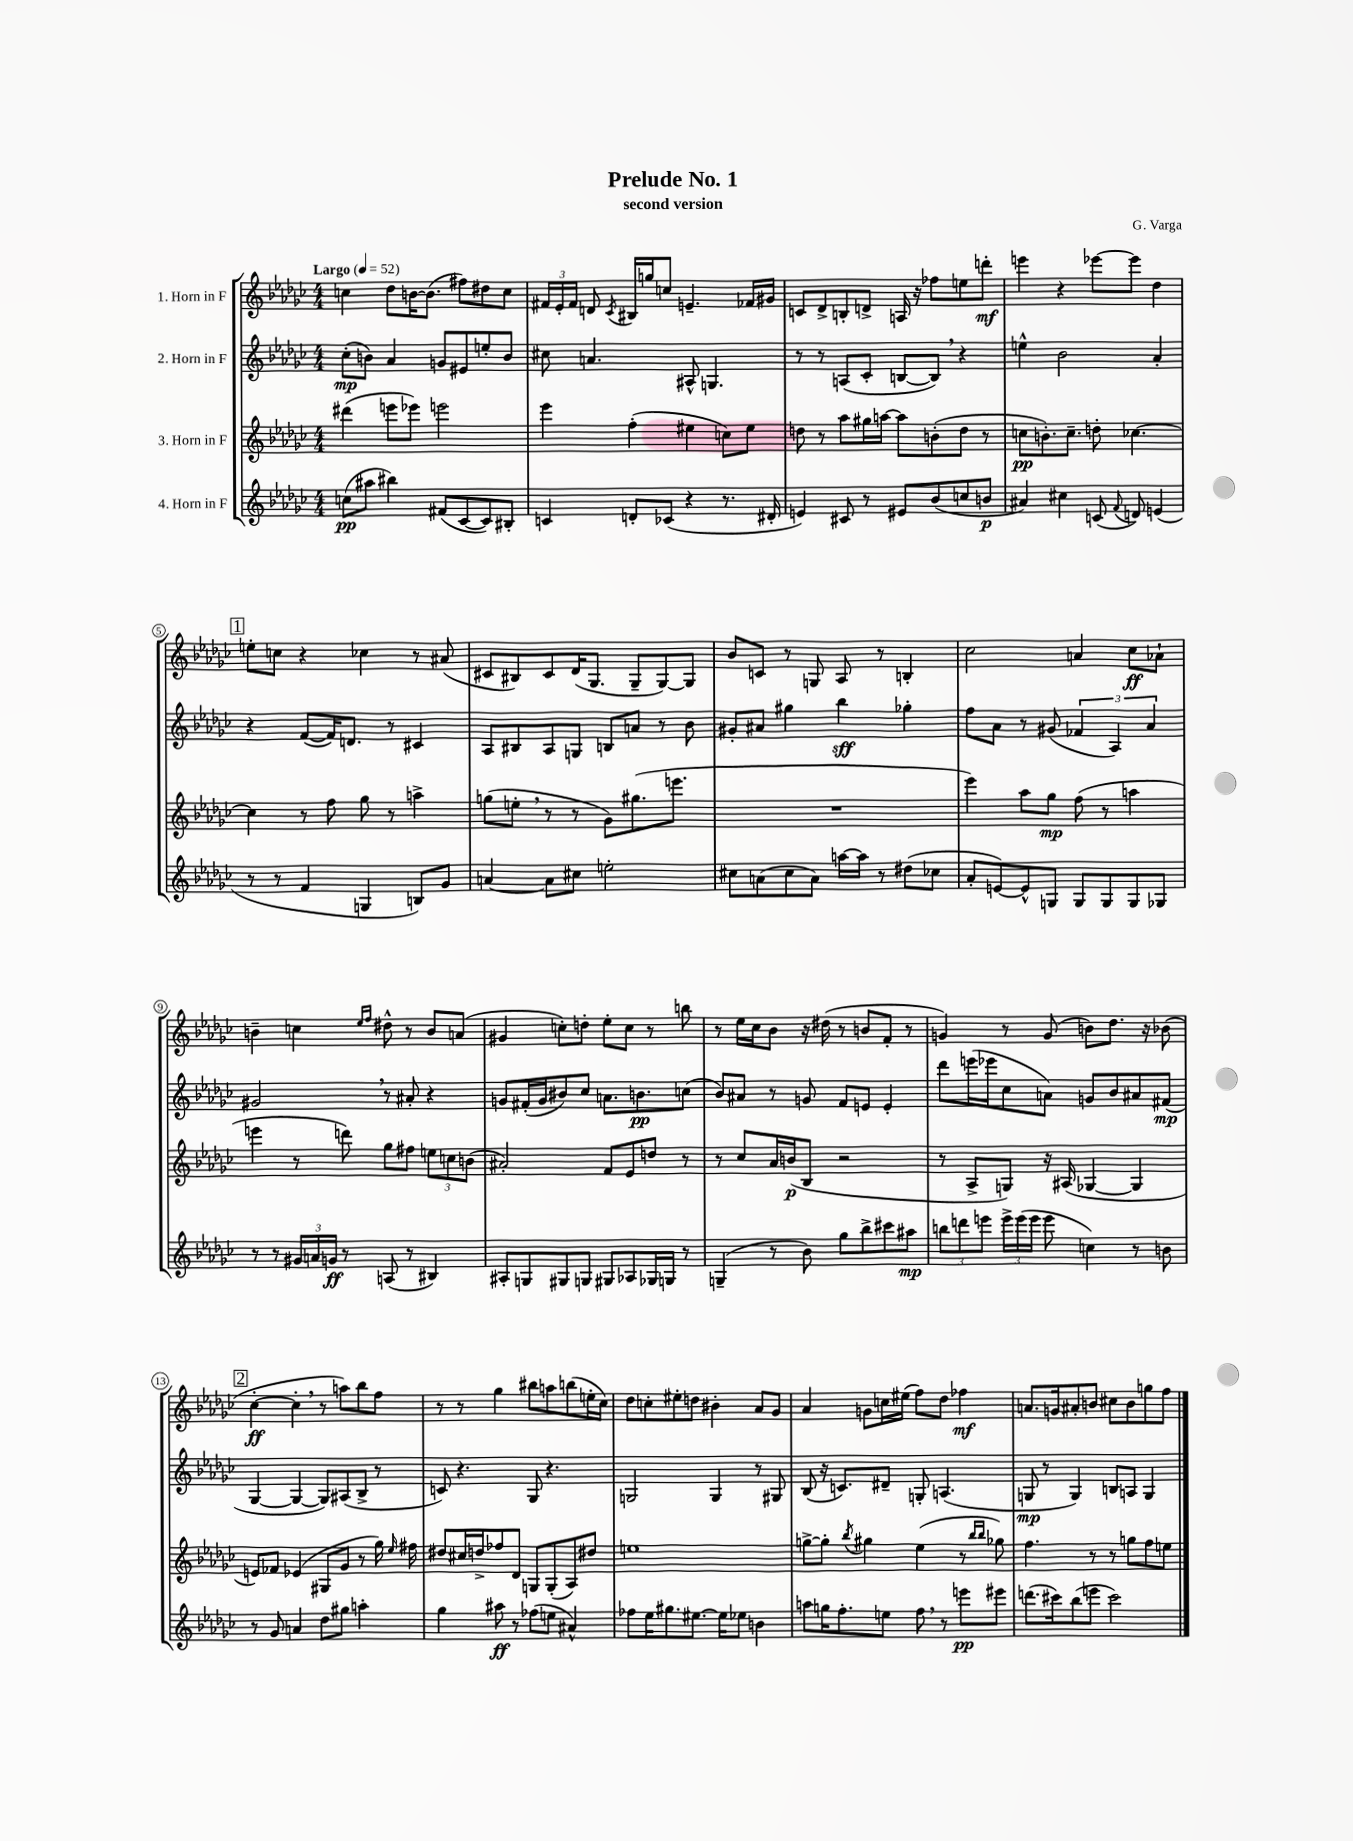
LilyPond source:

\header { title = "Prelude No. 1" composer = "G. Varga" subtitle = "second version" }
<<
\new StaffGroup <<
\new Staff = "s0" \with { instrumentName = "1. Horn in F" } {
    \clef treble \key ges \major \numericTimeSignature \time 4/4 \tempo "Largo" 4 = 52
    \autoBeamOff c''4 des''8[ b'16~ b'8.]( fis''8[) dis''8 c''8] |
    \tuplet 3/2 { fis'16[ ees'16-. fis'16] } d'8 \acciaccatura { ces'8 } bis16[ g''16 c''8] e'4.-- fes'16[ gis'16] |
    c'8[ des'8-> b8-. d'8]-> a16 r16 fes''8[ e''8 d'''8]-.\mf |
    e'''4 r4 ees'''8[~ ees'''8] des''4 |
    \mark \markup { \box "1" } e''8[-. c''8] r4 ces''4 r8 ais'8( |
    cis'8[ bis8) cis'8 des'16( ges8.] ges8[-- ges8~) ges8] |
    bes'8[ c'8] r8 g8 aes8 r8 b4-. |
    ces''2 a'4 ces''8[\ff aes'8]-! |
    b'4-- c''4 \grace { ees''16[ f''16] } dis''8-^ r8 b'8[ a'8]( |
    gis'4 c''8[-.) d''8]-. ees''8[-. c''8] r8 b''8 |
    r8 ees''16[ ces''16 bes'8] r16 dis''16( r8 b'8[ f'8]-. r8 |
    g'4) r8 g'8( b'8[) des''8.] r16 bes'8( |
    \mark \markup { \box "2" } ces''4~-.\ff ces''4-. \breathe r8 a''8[) bes''8 f''8] |
    r8 r8 ges''4 bis''8[ a''8 b''8( e''16-. ces''16]) |
    des''8[ c''8-. eis''8-. d''8] bis'4-. aes'8[ ges'8] |
    aes'4 g'8[ c''16 eis''16]( f''8[) des''8] fes''4\mf |
    a'8.[ g'16 ais'8-. b'8] cis''8[ b'8 g''8 f''8] \bar "|." |
}
\new Staff = "s1" \with { instrumentName = "2. Horn in F" } {
    \clef treble \key ges \major \numericTimeSignature \time 4/4
    \autoBeamOff ces''8[-.\mp( b'8]) aes'4 g'8[ eis'8 e''8-. b'8] |
    cis''8 a'4. ais8-^ g4. |
    r8 r8 a8[( ces'8]-. b8[~ b8]) \breathe r4 |
    e''4-^ bes'2 aes'4-. |
    \mark \markup { \box "1" } r4 f'8[~( f'16) d'8.] r8 cis'4 |
    aes8[ bis8 aes8 g8] b8[ a'8] r8 bes'8 |
    gis'8[-. ais'8] gis''4 bes''4\sff ges''4-. |
    f''8[ aes'8] r8 gis'8( \tuplet 3/2 { fes'4 aes4) aes'4 } |
    gis'2 \breathe r8 ais'8-. r4 |
    g'8[ fis'16-.( g'16 bis'8) ces''8] a'8.[ b'8.\pp c''8]( |
    bes'8[) ais'8] r8 g'8 f'8[ e'8] e'4-. |
    des'''8[ e'''16( ees'''16 ces''8 a'8]) g'8[ bes'8 ais'8 fis'8]\mp( |
    \mark \markup { \box "2" } ges4~ ges4~ ges8[) ais8( bes8]-> r8 |
    c'8) r4. ges8 r4. |
    g2 g4 r8 gis8 |
    bes8( r16 c'8.[) dis'8]-- g8-. a4.( |
    g8\mp r8 g4) b8[ a8] g4 \bar "|." |
}
\new Staff = "s2" \with { instrumentName = "3. Horn in F" } {
    \clef treble \key ges \major \numericTimeSignature \time 4/4
    \autoBeamOff dis'''4( e'''8[ ees'''8]) e'''2 |
    ees'''4 f''4-.( eis''4 c''8[) eis''8] |
    d''8 r8 aes''8[ gis''16 a''16]~ a''8[ b'8-.( d''8] r8 |
    c''8[\pp b'8.-.) c''8.]-- d''8-. ces''4.~ |
    \mark \markup { \box "1" } ces''4 r8 f''8 ges''8 r8 a''4-> |
    g''8[( e''8]-. \breathe r8 r8 ges'8[) gis''8.( e'''8.] |
    R1 |
    ees'''4) aes''8[ ges''8]\mp f''8( r8 a''4 |
    e'''4 r8 d'''8) ges''8[ fis''8] \tuplet 3/2 { e''8[ c''8 b'8]( } |
    ais'2-.) f'8[ ees'8 d''8] r8 |
    r8 ces''8[ aes'16 b'16\p( bes8] r2 |
    r8 aes8[-> g8]) r16 ais16( ges4~ ges4 |
    \mark \markup { \box "2" } e'8[) fes'8] ees'4( gis8[ ges'8] r8 ges''16) \grace { ees''16 } fis''16 |
    dis''8[ cis''16 d''16-> fes''8 des'8] g8[ g8-.( aes8) dis''8] |
    e''1 |
    g''8[~-> g''8]-. \acciaccatura { bes''8 } gis''4 ees''4( r8 \grace { bes''16[ bes''16] } ges''8) |
    f''4. r8 r8 g''8[ f''8 e''8] \bar "|." |
}
\new Staff = "s3" \with { instrumentName = "4. Horn in F" } {
    \clef treble \key ges \major \numericTimeSignature \time 4/4
    \autoBeamOff c''8[\pp( ais''8] bis''4) fis'8[( ces'8~ ces'8) bis8]-. |
    c'4 d'8[-. ces'8]( r4 r8. dis'16-. |
    e'4) cis'8 r8 eis'8[ bes'8( c''8 b'8]\p |
    ais'4) cis''4 c'8( \appoggiatura { f'8 } d'8) e'4( |
    \mark \markup { \box "1" } r8 r8 f'4 g4 b8[) ges'8] |
    a'4~ a'8[ cis''8] e''2-. |
    cis''8[ a'8( cis''8 a'8]) a''16[~ a''16] r8 dis''8[( ces''8] |
    aes'8[-. e'8~) e'8-^ g8] g8[ g8 g8 ges8] |
    r8 r8 \tuplet 3/2 { gis'16[ a'16 g'16]\ff } r8 a8( r8 bis4) |
    ais8[-. g8 gis8 g8] gis8[ aes8 ges16 g16] r8 |
    g4--( r8 bes'8) ges''8[ bes''8-> cis'''8 ais''8]\mp |
    \tuplet 3/2 { b''8[ d'''8 e'''8] } \tuplet 3/2 { e'''16[-> e'''16( e'''16] } e'''8 c''4) r8 b'8 |
    \mark \markup { \box "2" } r8 ges'8 a'4 des''8[ gis''8] a''4-. |
    ges''4 ais''8\ff r8 fes''8[( e''8] ais'4-^) |
    fes''8[ ees''16 gis''8. eis''8.]~ eis''16[ ees''8] b'4 |
    a''8[ g''16 f''8.-. e''8] f''8 \breathe r8 e'''8[\pp eis'''8] |
    d'''8.[( cis'''16) bes''8( e'''8] cis'''2) \bar "|." |
}
>>
>>
\layout { \context { \Score \override BarNumber.stencil = #(make-stencil-circler 0.1 0.3 ly:text-interface::print) } }
